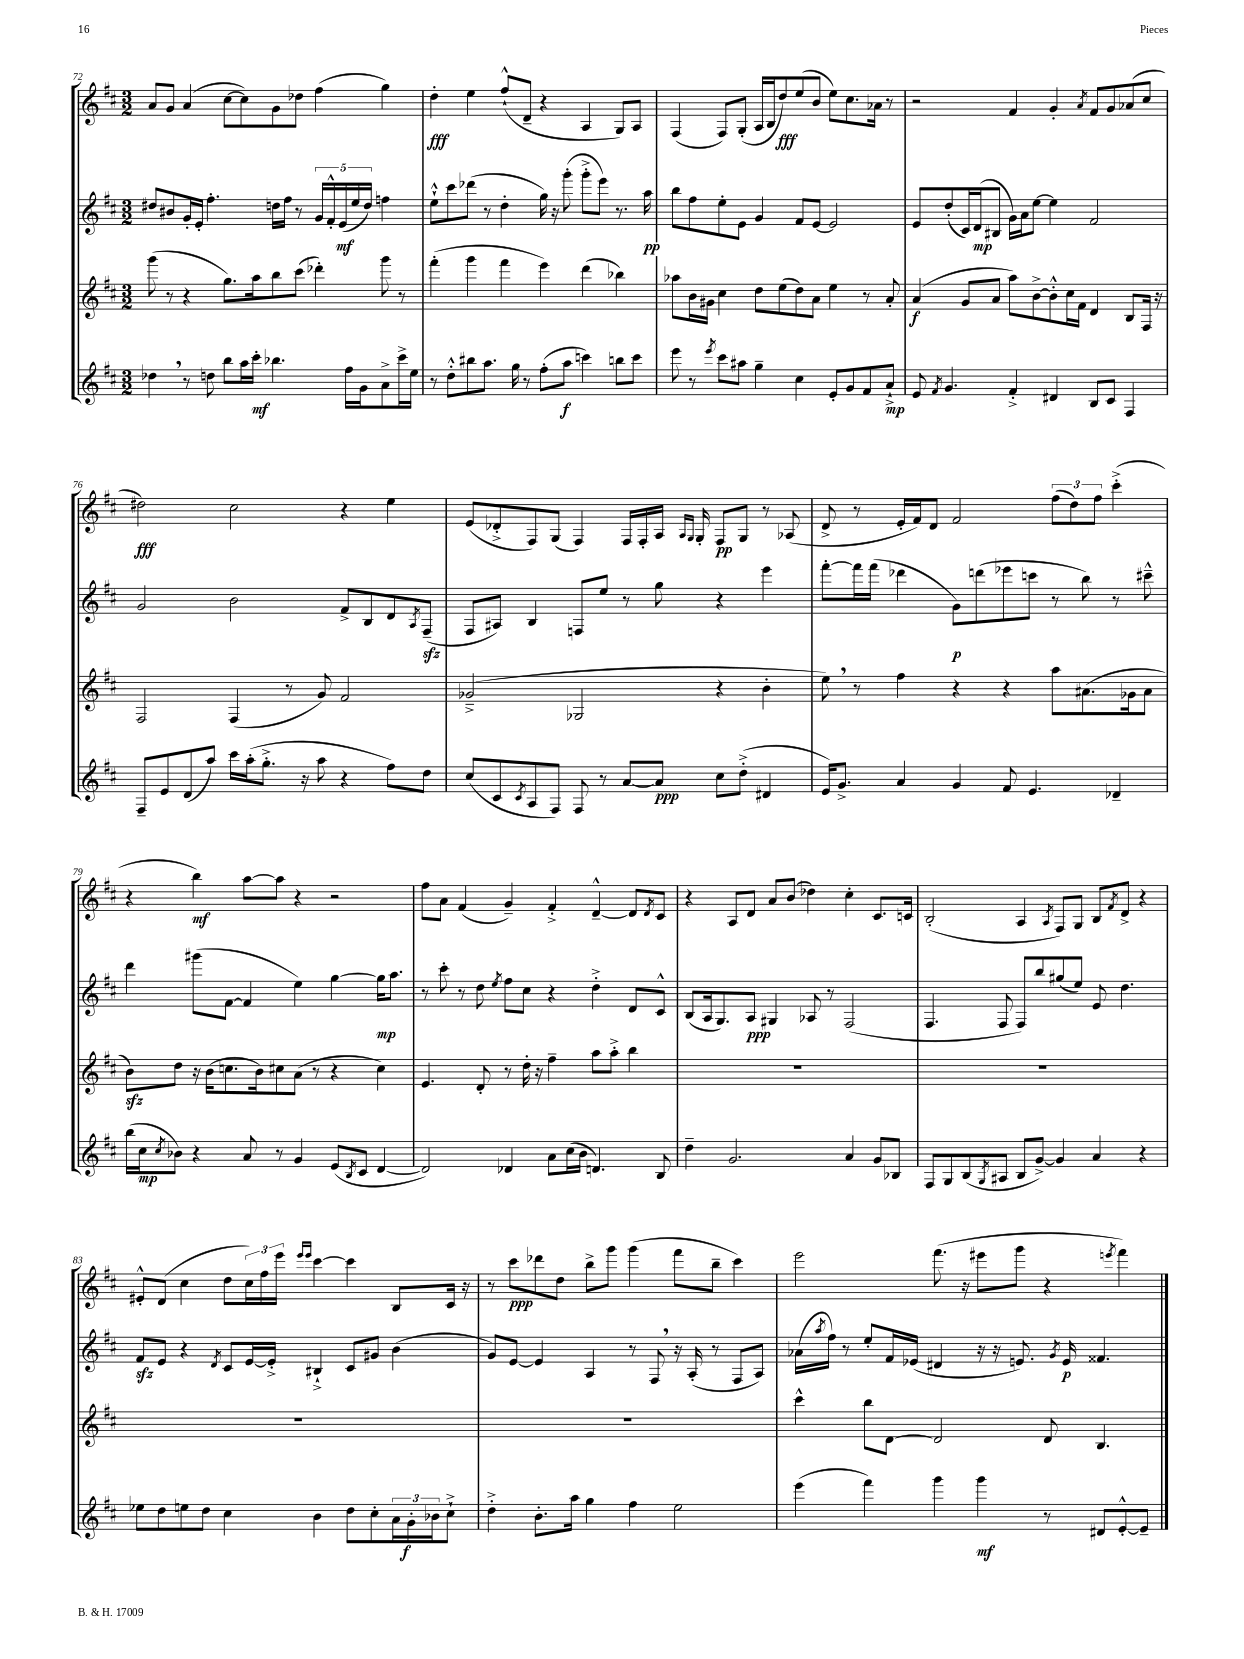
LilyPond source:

<<
\new StaffGroup <<
\new Staff = "s0" {
    \clef treble \key d \major \numericTimeSignature \time 3/2
    a'8 g'8 a'4( cis''8~ cis''8) g'8 des''8 fis''4( g''4) |
    d''4-.\fff e''4 fis''8-!-^( d'8-- r4 a4 g8) a8 |
    fis4( fis8) g8-.( a16 b16 d''8\fff) e''8( b'8 e''8) cis''8. aes'16 r8 |
    r2 fis'4 g'4-. \acciaccatura { a'8 } fis'8 g'8 aes'8( cis''8 |
    dis''2\fff) cis''2 r4 e''4 |
    e'8( des'8-.-> fis8) g8( fis4) fis16 fis16-. a16 \grace { a16 g16 } g16-. fis8\pp g8 r8 aes8( |
    d'8-> r8 e'16-. fis'16) d'8 fis'2 \tuplet 3/2 { fis''8( d''8) fis''8 } cis'''4-.->( |
    r4 b''4\mf) a''8~ a''8 r4 r2 |
    fis''8 a'8 fis'4( g'4--) fis'4-.-> d'4~---^ d'8 \acciaccatura { d'8 } cis'8 |
    r4 a8 d'8 a'8 b'8( des''4) cis''4-. cis'8. c'16 |
    b2-.( a4 \acciaccatura { a8 } fis8) g8 b8 \acciaccatura { fis'8 } d'8-> r4 |
    eis'8-.-^ d'8( cis''4 d''8 \tuplet 3/2 { cis''16) fis''16 e'''16 } \grace { e'''16 e'''16 } cis'''4~ cis'''4 b8 cis'16 r16 |
    r8 cis'''8\ppp des'''8 d''8 b''8-> g'''8 g'''4( fis'''8 b''8-- cis'''4) |
    e'''2 fis'''8.( r16 eis'''8 g'''8 r4 \acciaccatura { e'''8 } fis'''4) \bar "|." |
}
\new Staff = "s1" {
    \clef treble \key d \major \numericTimeSignature \time 3/2
    dis''8 bis'8 g'16-. e'16-. fis''4.-. d''16 fis''16 r8 \tuplet 5/4 { g'16 fis'16-.-^ e'16\mf( e''16 d''16) } f''4 |
    e''8-!-^ cis'''8 des'''8( r8 d''4-. g''16) r16 g'''8-.( g'''8-.-> e'''8) r8. a''16\pp |
    b''8 fis''8 e''8-. e'8 g'4 fis'8 e'8~ e'2 |
    e'8 d''8-.( cis'16) d'16\mp( bis8 g'16) a'16 e''8~ e''4 fis'2 |
    g'2 b'2 fis'8-> b8 d'8 \acciaccatura { a8 } fis8--\sfz( |
    fis8 ais8) b4 f8 e''8 r8 g''8 r4 e'''4 |
    fis'''8~-. fis'''16 fis'''16( des'''4 g'8\p) d'''8( ees'''8 c'''8 r8 b''8) r8 cis'''8---^ |
    d'''4 gis'''8( fis'8~ fis'4 e''4) g''4~ g''16\mp a''8. |
    r8 cis'''8-. r8 d''8 \acciaccatura { e''8 } fis''8 cis''8 r4 d''4-.-> d'8 cis'8-^ |
    b8( a16 g8.) a8\ppp gis4 aes8 r8 fis2( |
    fis4. fis8 fis8) b''8 gis''8( e''8) e'8 d''4. |
    fis'8\sfz e'8 r4 \acciaccatura { d'8 } cis'8 e'16~ e'16-.-> bis4-!-> cis'8 gis'8 b'4( |
    g'8) e'8~ e'4 a4 r8 fis8 \breathe r16 a16-.( r8 fis8 a8) |
    aes'16( \acciaccatura { a''8 } fis''16) r8 e''8-. fis'16 ees'16( dis'4 r16 r16 e'8.) \acciaccatura { g'8 } e'16\p fisis'4. \bar "|." |
}
\new Staff = "s2" {
    \clef treble \key d \major \numericTimeSignature \time 3/2
    g'''8( r8 r4 g''8.) a''16 b''8 cis'''8( des'''4-.) g'''8 r8 |
    fis'''4-.( g'''4 fis'''4 e'''4) d'''4( bes''4) |
    aes''8 b'16 gis'16 cis''4 d''8 e''8( d''8) a'8 e''4 r8 a'8-. |
    a'4\f( g'8 a'8 a''8) b'8~-> b'8-.-^ cis''16 fis'16 d'4 b8 fis16 r16 |
    fis2 fis4( r8 g'8) fis'2 |
    ges'2--->( ges2 r4 b'4-. |
    e''8) \breathe r8 fis''4 r4 r4 a''8 ais'8.( ges'16 ais'8 |
    b'8\sfz) d''8 r16 b'16( c''8. b'16) cis''8 a'8( r8 r4 cis''4) |
    e'4. d'8-. r8 d''16-. r16 fis''4-- a''8 a''8-.-> b''4 |
    R1. |
    R1. |
    R1. |
    R1. |
    cis'''4-^ b''8 d'8~ d'2 d'8 b4. \bar "|." |
}
\new Staff = "s3" {
    \clef treble \key d \major \numericTimeSignature \time 3/2
    des''4 \breathe r8 d''8 b''8 a''16 cis'''16-.\mf bes''4. fis''16 g'16 a'8-> cis'''16-> e''16 |
    r8 d''8-.-^ bis''8 a''8. g''16 r8 fis''8-.( a''8\f c'''4) b''8 c'''8 |
    e'''8 r8 \acciaccatura { e'''8 } cis'''8 ais''8 g''4-- cis''4 e'8-. g'8 fis'8 a'8-!->\mp |
    e'8 \acciaccatura { fis'8 } g'4. fis'4-.-> dis'4 b8 cis'8 fis4 |
    fis8-- e'8 d'8( a''8) cis'''16 a''16-.( g''8.-.-> r16 a''8 r4 fis''8) d''8 |
    cis''8( cis'8 \acciaccatura { cis'8 } a8 fis8) fis8 r8 a'8~ a'8\ppp cis''8 d''8-.->( dis'4 |
    e'16) g'8.-> a'4 g'4 fis'8 e'4. des'4-- |
    b''16( cis''16\mp \acciaccatura { cis''8 } bes'8) r4 a'8 r8 g'4 e'8( \acciaccatura { b8 } cis'8 d'4~ |
    d'2) des'4 a'8 cis''16( b'16 d'4.) b8 |
    d''4-- g'2. a'4 g'8 bes8 |
    fis8 g8 b8( \acciaccatura { g8 } ais8 b8 g'8~->) g'4 a'4 r4 |
    ees''8 d''8 e''8 d''8 cis''4 b'4 d''8 cis''8-. \tuplet 3/2 { a'16 g'16-.\f bes'16 } cis''8-!-> |
    d''4-.-> b'8.-. a''16 g''4 fis''4 e''2 |
    e'''4( fis'''4) g'''4 g'''4\mf r8 dis'8 e'8~-.-^ e'8-- \bar "|." |
}
>>
>>
\layout { \context { \Score currentBarNumber = #72 } }
